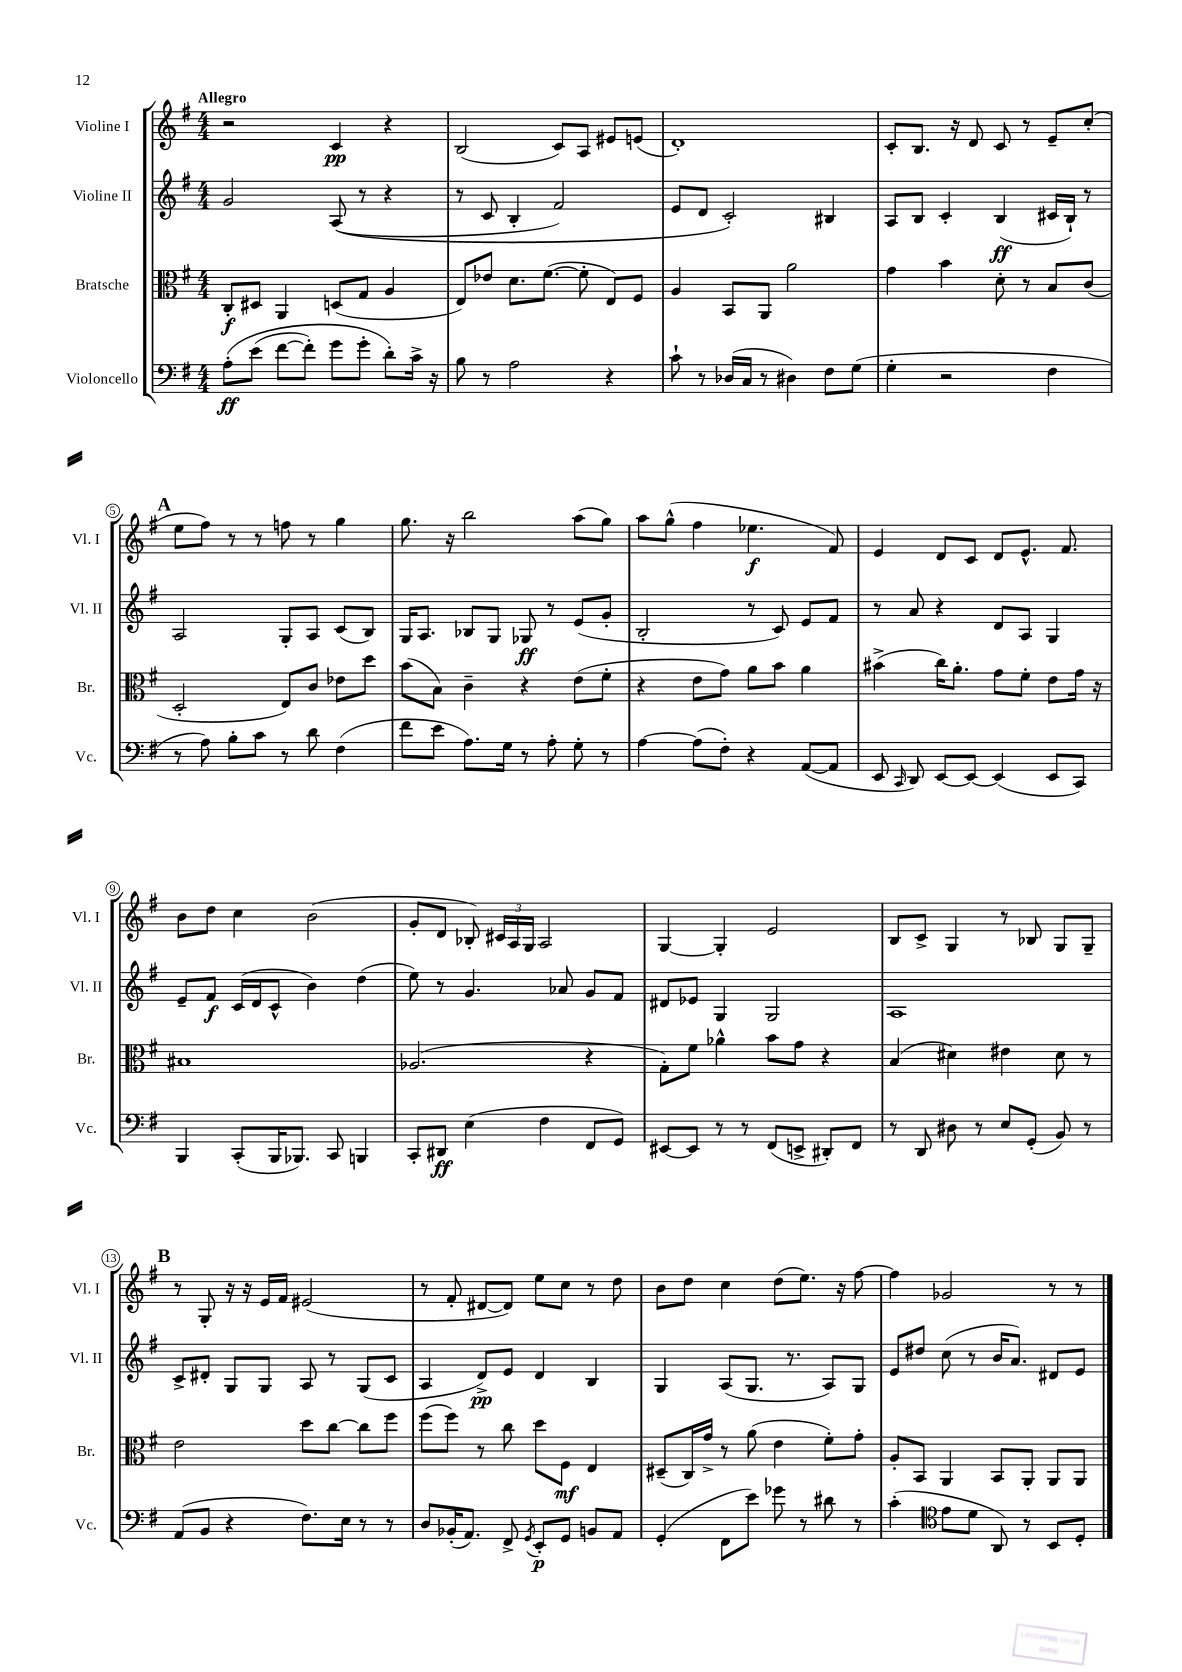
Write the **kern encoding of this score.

**kern	**dynam	**kern	**dynam	**kern	**dynam	**kern	**dynam
*part4	*part4	*part3	*part3	*part2	*part2	*part1	*part1
*staff4	*staff4	*staff3	*staff3	*staff2	*staff2	*staff1	*staff1
*I"Violoncello	*	*I"Bratsche	*	*I"Violine II	*	*I"Violine I	*
*I'Vc.	*	*I'Br.	*	*I'Vl. II	*	*I'Vl. I	*
*clefF4	*	*clefC3	*	*clefG2	*	*clefG2	*
*k[f#]	*	*k[f#]	*	*k[f#]	*	*k[f#]	*
*M4/4	*	*M4/4	*	*M4/4	*	*M4/4	*
=1	=1	=1	=1	=1	=1	=1	=1
!	!	!	!	!	!	!LO:TX:a:B:t=Allegro	!
(8A'\L	ff	8C'/L	f	2g/	.	2r	.
(8e\J	.	8D#X/J	.	.	.	.	.
[8f#\L	.	4AA/	.	.	.	.	.
8f#'\J])	.	.	.	.	.	.	.
8g\L	.	(8Dn/L	.	((8A/	.	4c/	pp
8g'\J	.	8G/J	.	8r	.	.	.
8d'\L)	.	4A/	.	4r	.	4r	.
16c^\Jk	.	.	.	.	.	.	.
16r	.	.	.	.	.	.	.
=2	=2	=2	=2	=2	=2	=2	=2
8B\	.	8E/L)	.	8r	.	(2B/	.
8r	.	8e-X/J	.	8c/	.	.	.
2A\	.	8.d\L	.	4B'/	.	.	.
.	.	([8.f#\J	.	.	.	.	.
.	.	.	.	2f#/)	.	8c/L)	.
.	.	8f#'\]	.	.	.	8A/J	.
4r	.	8E/L)	.	.	.	8e#X/L	.
.	.	8F#/J	.	.	.	(8en/J	.
=3	=3	=3	=3	=3	=3	=3	=3
8c`\	.	4A/	.	8e/L	.	1d')	.
8r	.	.	.	8d/J	.	.	.
(16D-X/LL	.	8BB/L	.	2c'/)	.	.	.
16C/JJ	.	.	.	.	.	.	.
8r	.	8AA/J	.	.	.	.	.
4D#X\)	.	2a\	.	.	.	.	.
8F#\L	.	.	.	4B#X/	.	.	.
(8G\J	.	.	.	.	.	.	.
=4	=4	=4	=4	=4	=4	=4	=4
4G'\	.	4g\	.	8A/L	.	8c'/L	.
.	.	.	.	8B/J	.	8.B/J	.
2r	.	4b\	.	4c'/	.	.	.
.	.	.	.	.	.	16r	.
.	.	.	.	.	.	8d/	.
.	.	8d'\	.	(4B/	ff	8c/	.
.	.	8r	.	.	.	8r	.
4F#\	.	8B/L	.	16c#X/LL	.	8e~/L	.
.	.	.	.	16B`/JJ)	.	.	.
.	.	(8c/J	.	8r	.	(8cc'/J	.
!!LO:LB:g=z
!!LO:REH:place=s1:t=A
=5	=5	=5	=5	=5	=5	=5	=5
8r	.	2D'/	.	2A/	.	8ee\L	.
8A\)	.	.	.	.	.	8ff#\J)	.
8B'\L	.	.	.	.	.	8r	.
8c\J	.	.	.	.	.	8r	.
8r	.	8E/L)	.	8G'/L	.	8ffn\	.
8d\	.	8c/J	.	8A/J	.	8r	.
(4F#\	.	8e-X\L	.	(8c/L	.	4gg\	.
.	.	8dd\J	.	8B/J)	.	.	.
=6	=6	=6	=6	=6	=6	=6	=6
8f#\L	.	(8b\L	.	16G/KL	.	8.gg\	.
.	.	.	.	8.A/J	.	.	.
8e\J	.	8B\J)	.	.	.	.	.
.	.	.	.	.	.	16r	.
8.A\L)	.	4c~\	.	8B-X/L	.	2bb\	.
.	.	.	.	8G/J	.	.	.
16G\Jk	.	.	.	.	.	.	.
8r	.	4r	.	8G-X/	ff	.	.
8A'\	.	.	.	8r	.	.	.
8G'\	.	(8e\L	.	(8e/L	.	(8aa\L	.
8r	.	8f#'\J	.	8g'/J	.	8gg\J)	.
=7	=7	=7	=7	=7	=7	=7	=7
[4A\	.	4r	.	2B'/	.	8aa\L	.
.	.	.	.	.	.	(8gg^^\J	.
(8A\L]	.	8e\L	.	.	.	4ff#\	.
8F#'\J)	.	8g\J)	.	.	.	.	.
4r	.	8a\L	.	8r	.	4.ee-X\	f
.	.	8b\J	.	8c/)	.	.	.
([8AA/L	.	4a\	.	8e/L	.	.	.
8AA/J]	.	.	.	8f#/J	.	8f#/)	.
=8	=8	=8	=8	=8	=8	=8	=8
8EE/	.	(4b#X^\	.	8r	.	4e/	.
16qqCC/	.	.	.	.	.	.	.
8DD/)	.	.	.	8a/	.	.	.
[8EE/L	.	16cc\KL)	.	4r	.	8d/L	.
.	.	8.a'\J	.	.	.	.	.
8EE/J_	.	.	.	.	.	8c/J	.
(4EE/]	.	8g\L	.	8d/L	.	8d/L	.
.	.	8f#'\J	.	8A/J	.	8.e^^/J	.
8EE/L	.	8e\L	.	4G/	.	.	.
.	.	.	.	.	.	8.f#/	.
8CC/J)	.	16g\Jk	.	.	.	.	.
.	.	16r	.	.	.	.	.
!!LO:LB:g=z
=9	=9	=9	=9	=9	=9	=9	=9
4BBB/	.	1B#X	.	8e~/L	.	8b\L	.
.	.	.	.	8f#/J	f	8dd\J	.
(8CC'/L	.	.	.	(16c/LL	.	4cc\	.
.	.	.	.	16d/J	.	.	.
16BBB/K	.	.	.	8c^^/J	.	.	.
8.BBB-X/J)	.	.	.	.	.	.	.
.	.	.	.	4b\)	.	(2b\	.
8CC/	.	.	.	.	.	.	.
4BBBn/	.	.	.	(4dd\	.	.	.
=10	=10	=10	=10	=10	=10	=10	=10
8CC'/L	.	(2.A-X/	.	8ee\)	.	8g'/L	.
8DD#X/J	ff	.	.	8r	.	8d/J	.
(4E\	.	.	.	4.g/	.	8B-X'/)	.
.	.	.	.	.	.	24c#X/LL	.
.	.	.	.	.	.	24A/	.
.	.	.	.	.	.	24G/JJ	.
4F#\	.	.	.	.	.	2A/	.
.	.	.	.	8a-X/	.	.	.
8FF#/L	.	4r	.	8g/L	.	.	.
8GG/J)	.	.	.	8f#/J	.	.	.
=11	=11	=11	=11	=11	=11	=11	=11
[8EE#X/L	.	8G'\L)	.	8d#X/L	.	[4G/	.
8EE#/J]	.	8f#\J	.	8e-X/J	.	.	.
8r	.	4a-X^^\	.	4G/	.	4G'/]	.
8r	.	.	.	.	.	.	.
(8FF#/L	.	8b\L	.	2G/	.	2e/	.
8EEn^/J	.	8g\J	.	.	.	.	.
8DD#X'/L)	.	4r	.	.	.	.	.
8FF#/J	.	.	.	.	.	.	.
=12	=12	=12	=12	=12	=12	=12	=12
8r	.	(4B/	.	1A	.	8B/L	.
8DD/	.	.	.	.	.	8c^/J	.
8D#X\	.	4d#X\)	.	.	.	4G/	.
8r	.	.	.	.	.	.	.
8E/L	.	4e#X\	.	.	.	8r	.
(8GG'/J	.	.	.	.	.	8B-X/	.
8BB/)	.	8d#\	.	.	.	8G/L	.
8r	.	8r	.	.	.	8G~/J	.
!!LO:LB:g=z
!!LO:REH:place=s1:t=B
=13	=13	=13	=13	=13	=13	=13	=13
(8AA/L	.	2e\	.	8c^/L	.	8r	.
8BB/J	.	.	.	8d#X'/J	.	8G'/	.
4r	.	.	.	8G/L	.	16r	.
.	.	.	.	.	.	16r	.
.	.	.	.	8G/J	.	16e/LL	.
.	.	.	.	.	.	16f#/JJ	.
8.F#\L)	.	8dd\L	.	8A/	.	(2e#X/	.
.	.	[8cc\J	.	8r	.	.	.
16E\Jk	.	.	.	.	.	.	.
8r	.	8cc\L]	.	(8G/L	.	.	.
8r	.	8ff#\J	.	8c/J	.	.	.
=14	=14	=14	=14	=14	=14	=14	=14
8D/L	.	(8ff#\L	.	4A/	.	8r	.
(16BB-X'/K	.	8ff#\J)	.	.	.	8f#'/	.
8.AA/J)	.	.	.	.	.	.	.
.	.	8r	.	8d^/L)	pp	[8d#X/L	.
8FF#^/	.	8cc\	.	8e/J	.	8d#/J])	.
8qGG/	.	.	.	.	.	.	.
8EE'/L	p	8dd\L	.	4d/	.	8ee\L	.
8GG/J	.	8F#\J	mf	.	.	8cc\J	.
8BBn/L	.	4E/	.	4B/	.	8r	.
8AA/J	.	.	.	.	.	8dd\	.
=15	=15	=15	=15	=15	=15	=15	=15
(4GG'/	.	(8D#X~/L	.	4G/	.	8b\L	.
.	.	16C/L)	.	.	.	8dd\J	.
.	.	16g^/JJ	.	.	.	.	.
8FF#\L	.	8r	.	(8A/L	.	4cc\	.
8e\J)	.	(8a\	.	8.G/J	.	.	.
8g-X\	.	4e\	.	.	.	(8dd\L	.
.	.	.	.	8.r	.	.	.
8r	.	.	.	.	.	8.ee\J)	.
8d#X\	.	8f#'\L)	.	8A/L)	.	.	.
.	.	.	.	.	.	16r	.
8r	.	8g'\J	.	8G/J	.	[8ff#\	.
=16	=16	=16	=16	=16	=16	=16	=16
(4c'\	.	8A'/L	.	8e/L	.	4ff#\]	.
.	.	8BB/J	.	8dd#X/J	.	.	.
*clefC4	*	*	*	*	*	*	*
8e\L	.	4AA/	.	(8cc\	.	2g-X/	.
8d\J	.	.	.	8r	.	.	.
8AA/)	.	8BB/L	.	16b/KL	.	.	.
.	.	.	.	8.a/J)	.	.	.
8r	.	8AA'/J	.	.	.	.	.
8BB/L	.	8AA/L	.	8d#X/L	.	8r	.
8D'/J	.	8AA/J	.	8e/J	.	8r	.
==	==	==	==	==	==	==	==
*-	*-	*-	*-	*-	*-	*-	*-
